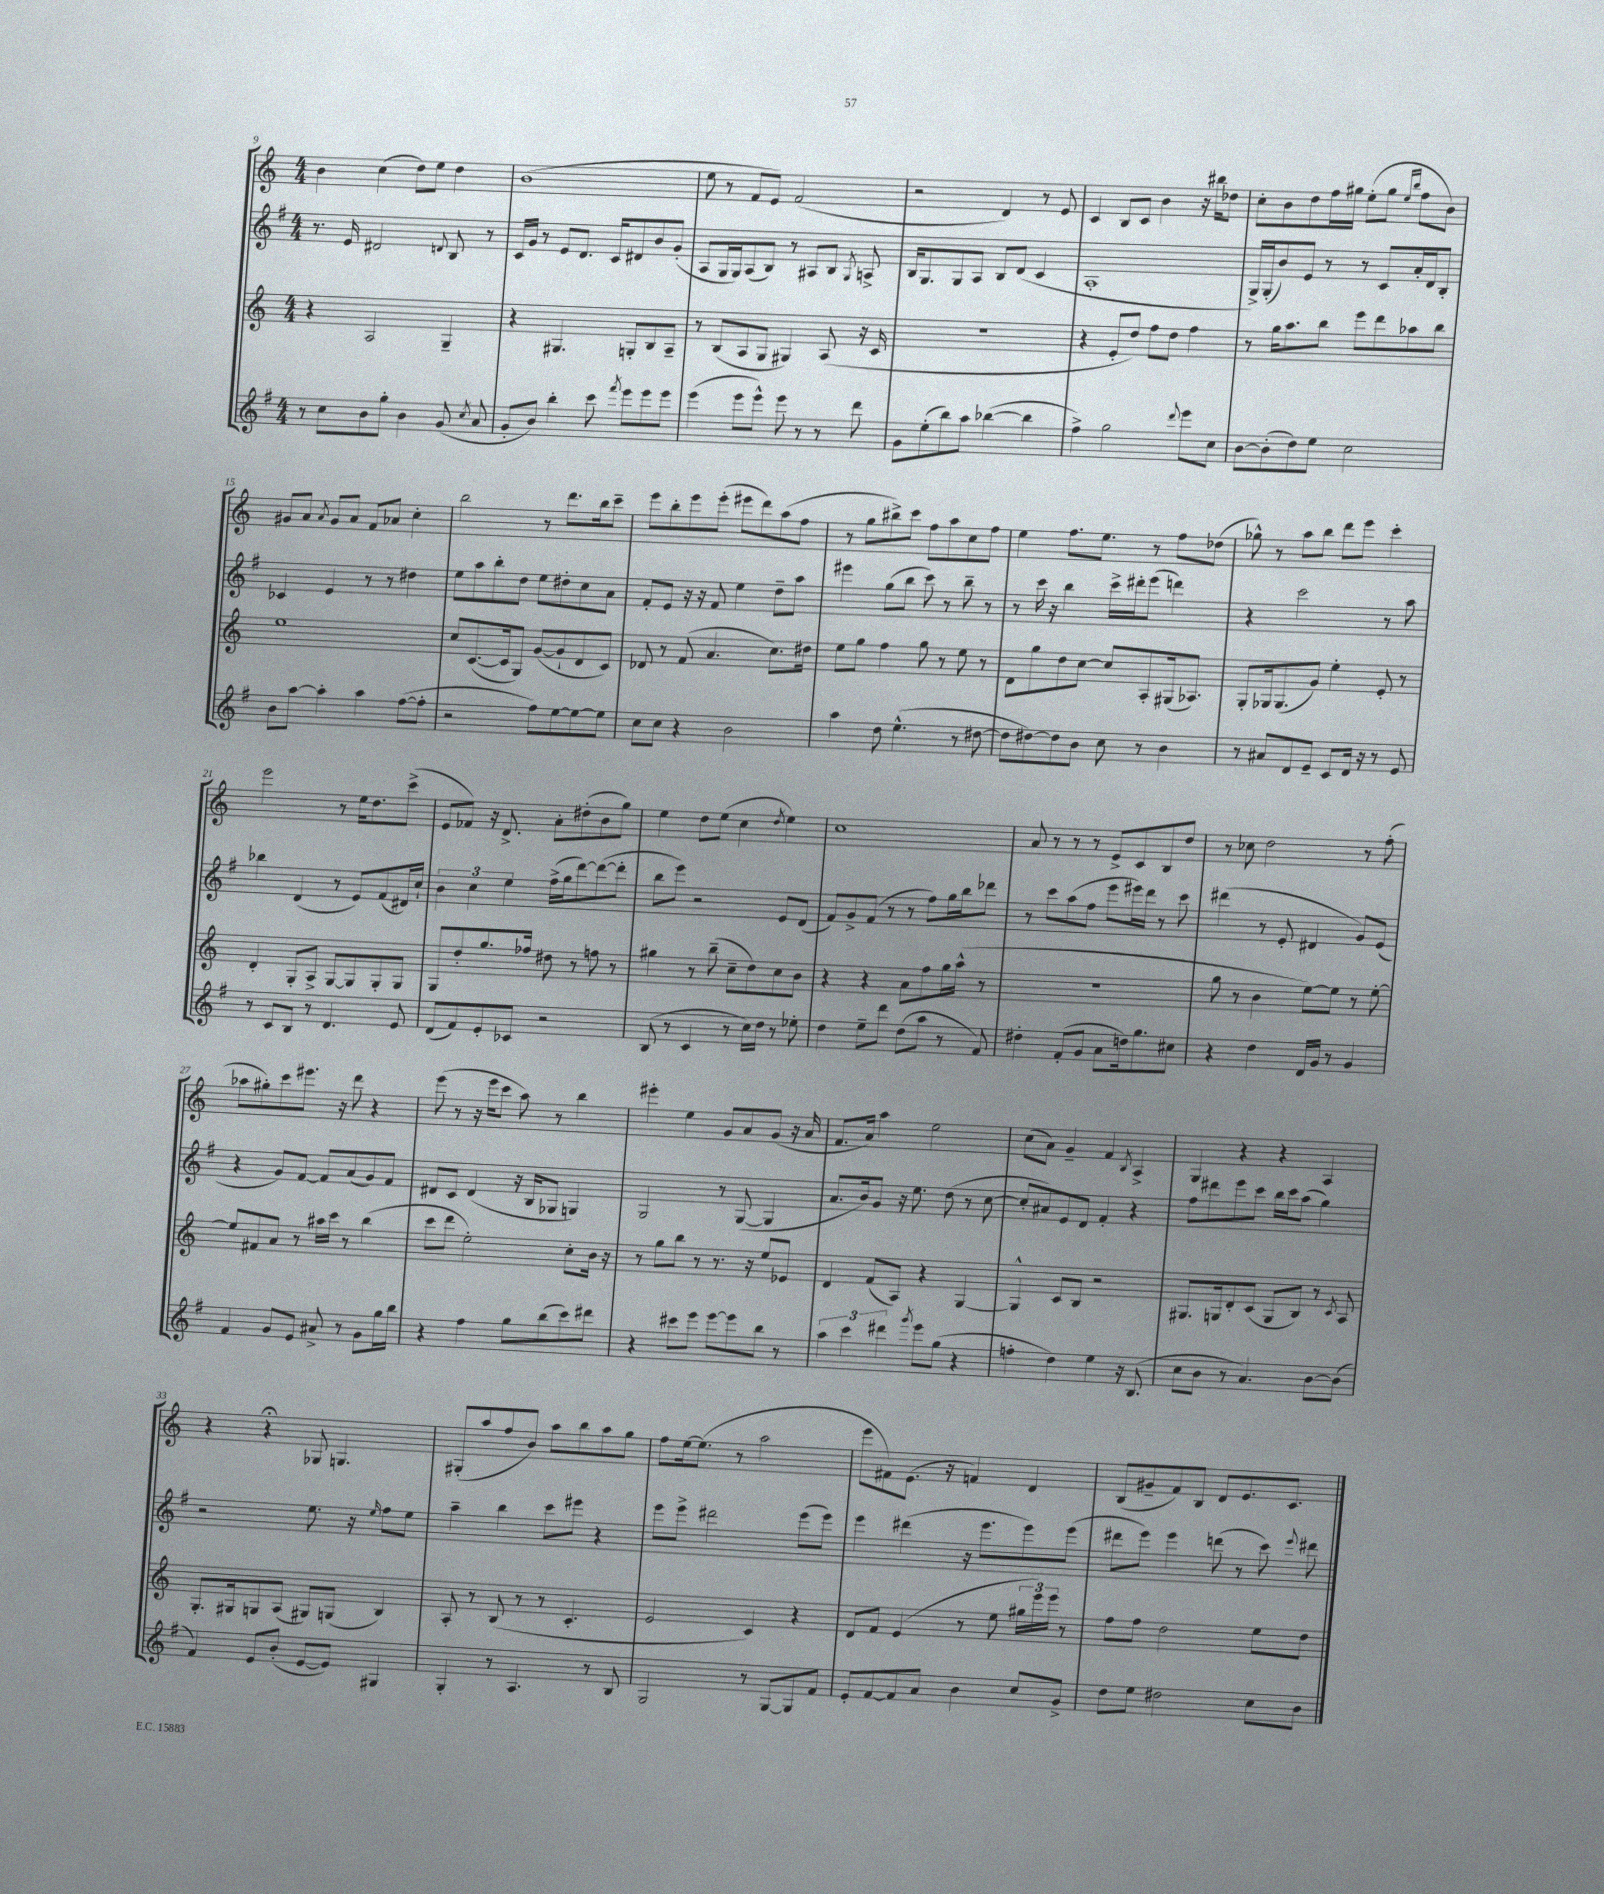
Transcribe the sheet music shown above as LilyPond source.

<<
\new StaffGroup <<
\new Staff = "s0" {
    \clef treble \key c \major \numericTimeSignature \time 4/4
    \autoBeamOff b'4 c''4( d''8[) e''8] d''4 |
    b'1( |
    e''8 r8 f'8[ e'8]) f'2( |
    r2 d'4) r8 e'8 |
    c'4 b8[ c'8] b'4 r16 bis''16[ des''8] |
    c''8[-. b'8 d''8 f''16 gis''16] e''8[-.( gis''8] \grace { e''16[ b''16] } f''8[ b'8]) |
    gis'8[ a'8] \acciaccatura { a'8 } gis'8[ a'8] f'8[ aes'8] c''4-. |
    b''2 r8 d'''8.[ b''16 c'''8]-- |
    e'''8[ b''8-. e'''8 e'''8]-.( eis'''8[ d'''8) a''8( f''8] |
    r8 g''8[ bis''8->) c'''8] f''8[ a''8 c''8 f''8] |
    e''4 f''8.[ e''8.] r8 f''8[ des''8]( |
    ges''8-^) r8 a''8[ b''8] d'''8[ e'''8] c'''4-. |
    e'''2 r8 e''16[ d''8. c'''8]->( |
    e'8[ fes'8]) r16 d'8.-> a'8[-. dis''8-.( b'8 g''8]) |
    e''4 d''8[ e''8]( c''4 \acciaccatura { d''8 } e''4) |
    c''1 |
    a'8 r8 r8 r8 e'8[-> c'8 b8 d''8] |
    r8 ces''8 d''2 r8 f''8-.( |
    aes''8[ gis''8-.) c'''8 eis'''8.] r16 d'''8 r4 |
    e'''8( r8 r16 e'''16[ c'''8] a''8) r8 b''4 |
    eis'''4-. e''4 g'8[ a'8 g'8]( r16 a'16 |
    f'8.[ a'16]) a''4 e''2 |
    c''8[( a'8]) g'4-- f'4 \acciaccatura { b8 } a4-> |
    g4 r4 r4 a4 |
    r4 r4\fermata ges8 g4. |
    gis8[-.( a''8 f''8 b'8]) a''8[ b''8 a''8 g''8] |
    f''8[ e''16~ e''8.]( r8 a''2 |
    e'''8[ fis'8) e'8.]( r16 f'4) d'4 |
    b8[( gis'8-- f'8) b8] d'8[ e'8. c'8.] \bar "|." |
}
\new Staff = "s1" {
    \clef treble \key g \major \numericTimeSignature \time 4/4
    \autoBeamOff r8. e'16 dis'2 \appoggiatura { d'8 } b8 r8 |
    c'16[ g'16] r8 e'8[ d'8.] c'16[ dis'8 b'8 g'8]-.( |
    a8[ g16 g16) a8( b8]) r8 ais8[ b8] \acciaccatura { g8 } a8-> |
    b16[ g8. g8 a8] b8[ d'8]( c'4 |
    a1-. |
    g16[->) g16-.( b'8) e'8] r8 r8 c'8[ a'16-. d'16 b8]-. |
    ces'4 e'4 r8 r8 dis''4 |
    e''8[ a''8 b''8-. d''8] e''8[ dis''8-. c''8 a'8] |
    fis'8[-. e'8] r16 r16 fis'8 e''4 d''8[-- a''8] |
    eis'''4 g''8[( b''8] c'''8) r8 b''8-- r8 |
    r8 c'''16 r16 b''4 c'''16[-> dis'''16-. e'''8]( d'''4) |
    r4 c'''2 r8 a''8 |
    bes''4 d'4( r8 e'8[) fis'8( dis'16) c''16]-! |
    \tuplet 3/2 { b'4 c''4 e''4 } fis''16[->( g''16 d'''8~) d'''8~( d'''8]-. |
    b''8[ e'''8]) r2 e'8[ d'8]( |
    fis'8[) g'8-> fis'8]( r8 r8 fis''8[) g''16 b''16 des'''8] |
    r8 c'''8[ a''8( fis''8] e'''8[ eis'''16) d'''16] r8 c'''8 |
    dis'''4( r8 e'8-. dis'4 g'8[) e'8]( |
    r4 g'8[) fis'8]~ fis'8[ a'8( g'8) fis'8] |
    dis'8[ c'8] dis'4( r16 b16[ ges8] g4) |
    g2 r8 g8~( g4 |
    a'8.[ b'16) g'8] r16 e''8. d''8( r8 c''8~ |
    c''8[-. ais'8) e'8 d'8] fis'4-. r4 |
    fis''8[ dis'''8 e'''8 c'''8] b''16[ c'''16 a''8]( g''4) |
    r2 e''8. r16 \grace { e''16 } fis''8[ e''8] |
    a''4-- b''4 c'''8[ eis'''8] r4 |
    e'''8[ e'''8]-> dis'''2 e'''8[( e'''8]) |
    e'''4 dis'''4( r16 e'''8.[ e'''8) e'''8]( |
    dis'''8[ e'''8]) e'''4 d'''8( r8 c'''8) \appoggiatura { e'''8 } dis'''8 \bar "|." |
}
\new Staff = "s2" {
    \clef treble \key c \major \numericTimeSignature \time 4/4
    \autoBeamOff r4 a2 g4-- |
    r4 gis4. g8[-. b8 a8]-- |
    r8 b8[( a8 g8] gis4) a8( r16 c'16 |
    r1 |
    r4 e'8[-. d''8]) f''8[ d''8] f''4 |
    r8 g''16[ a''8. b''8] e'''8[ d'''8 aes''8 b''8] |
    e''1 |
    c''8[ c'8.~( c'16 g8]) g'8[~( g'8-! d'8 c'8]) |
    des'8 r8 f'8( a'4. c''8.[) dis''16] |
    e''8[ g''8] f''4 g''8 r8 e''8 r8 |
    d'8[ g''8 d''8 c''8]~ c''8[ a8-. gis16( aes8.]) |
    g8[-. ges16 ges8.( g'8]) e''4-. e'8-. r8 |
    d'4-. g8[-. a8]-> g8[~ g8 g8-. g8] |
    g8[ d''8-. g''8. fes''16] dis''8 r8 f''8 r8 |
    gis''4 r8 b''8--( c''8[-- d''8) c''8 b'8] |
    r4 r4 a'8[ f''8 g''16 a''16]-^( r8 |
    R1 |
    g''8 r8 b'4 e''8[~) e''8] r8 e''8~-. |
    e''8[ fis'8 a'8] r8 ais''16[ c'''16] r8 b''4( |
    c'''8[ d'''8] e''2-.) c''8[-. b'16] r16 |
    r8 g''8[ b''8] r8 r8. r16 e''8[ ees'8] |
    d'4 f'8[( a8]) r4 g4~ |
    g4-^ c'8[ b8] r2 |
    gis8.[ g16 d'8-. c'8]( g8[ b8]) r8 \acciaccatura { c'8 } a8 |
    g8.[-. gis16 g8 a8]( gis8[) g8]( b4) |
    a8-. r8 b8( r8 r8 c'4.-. |
    e'2 c'4) r4 |
    d'8[ f'8] e'4( r8 e''8 \tuplet 3/2 { gis''16[ e'''16) e'''16] } r8 |
    f''8[ f''8] d''2 e''8[ d''8] \bar "|." |
}
\new Staff = "s3" {
    \clef treble \key g \major \numericTimeSignature \time 4/4
    \autoBeamOff r8 c''8[ b'8 g''8]-. b'4 g'8( \acciaccatura { c''8 } a'8 |
    g'8[-. b'8]) b''4-. c'''8 \acciaccatura { fis'''8 } e'''8[ e'''8 e'''8] |
    e'''4( e'''8[ e'''8]-^) e'''8 r8 r8 d'''8 |
    g'8[ e''8-.( b''8) a''8] bes''4~( bes''4 |
    fis''4->) g''2 \appoggiatura { d'''8 } e'''8[ c''8] |
    b'8[~ b'8-.( d''8) e''8] c''2 |
    b'8[ a''8]~ a''4-. a''4 fis''8[~( fis''8]-. |
    r2 fis''8[) e''8~ e''8~ e''8] |
    c''8[ c''8] r4 b'2 |
    a''4 d''8 e''4.-^( r8 dis''8~ |
    dis''8[ dis''8~) dis''8 b'8] c''8 r8 b'4 |
    r8 ais'8[ d'8 e'8]-- c'8[ d'16] r16 r8 e'8 |
    r8 c'8[ b8] r8 d'4. e'8 |
    d'8[( fis'8) e'8-. ces'8] r2 |
    b8( r8 c'4 r8 c''16[) d''16] r8 ees''8-. |
    d''4 e''8[-- d'''8] d''8[( a''8] r8 fis'8) |
    dis''4-. fis'8[-.( g'8] a'8[ d''16) g''8. cis''8] |
    r4 d''4 d'16[ g'16] r8 g'4 |
    fis'4 g'8[ e'8] ais'8-> r8 g'8[ g''16 b''16] |
    r4 fis''4 g''8[ b''8( c'''8) dis'''8] |
    r4 cis'''8[ e'''8] e'''8[~ e'''8 b''8] r8 |
    \tuplet 3/2 { a''4 c'''4 dis'''4 } \acciaccatura { g'''8 } e'''8[ g''8]( r4 |
    f''4-. d''4) e''4 r16 b8.( |
    c''8[ b'8] r8 a'4.) b'8[~ b'8]( |
    fis'4) e'8[ b'8]-.( e'8[~ e'8]) gis4 |
    g4-. r8 a4. r8 b8 |
    g2 r8 g8[~ g8 fis'8] |
    e'8[-. fis'8~ fis'8 a'8] b'4 c''8[ g'8]-> |
    d''8[ e''8] dis''2 c''8[ b'8] \bar "|." |
}
>>
>>
\layout { \context { \Score currentBarNumber = #9 } }
